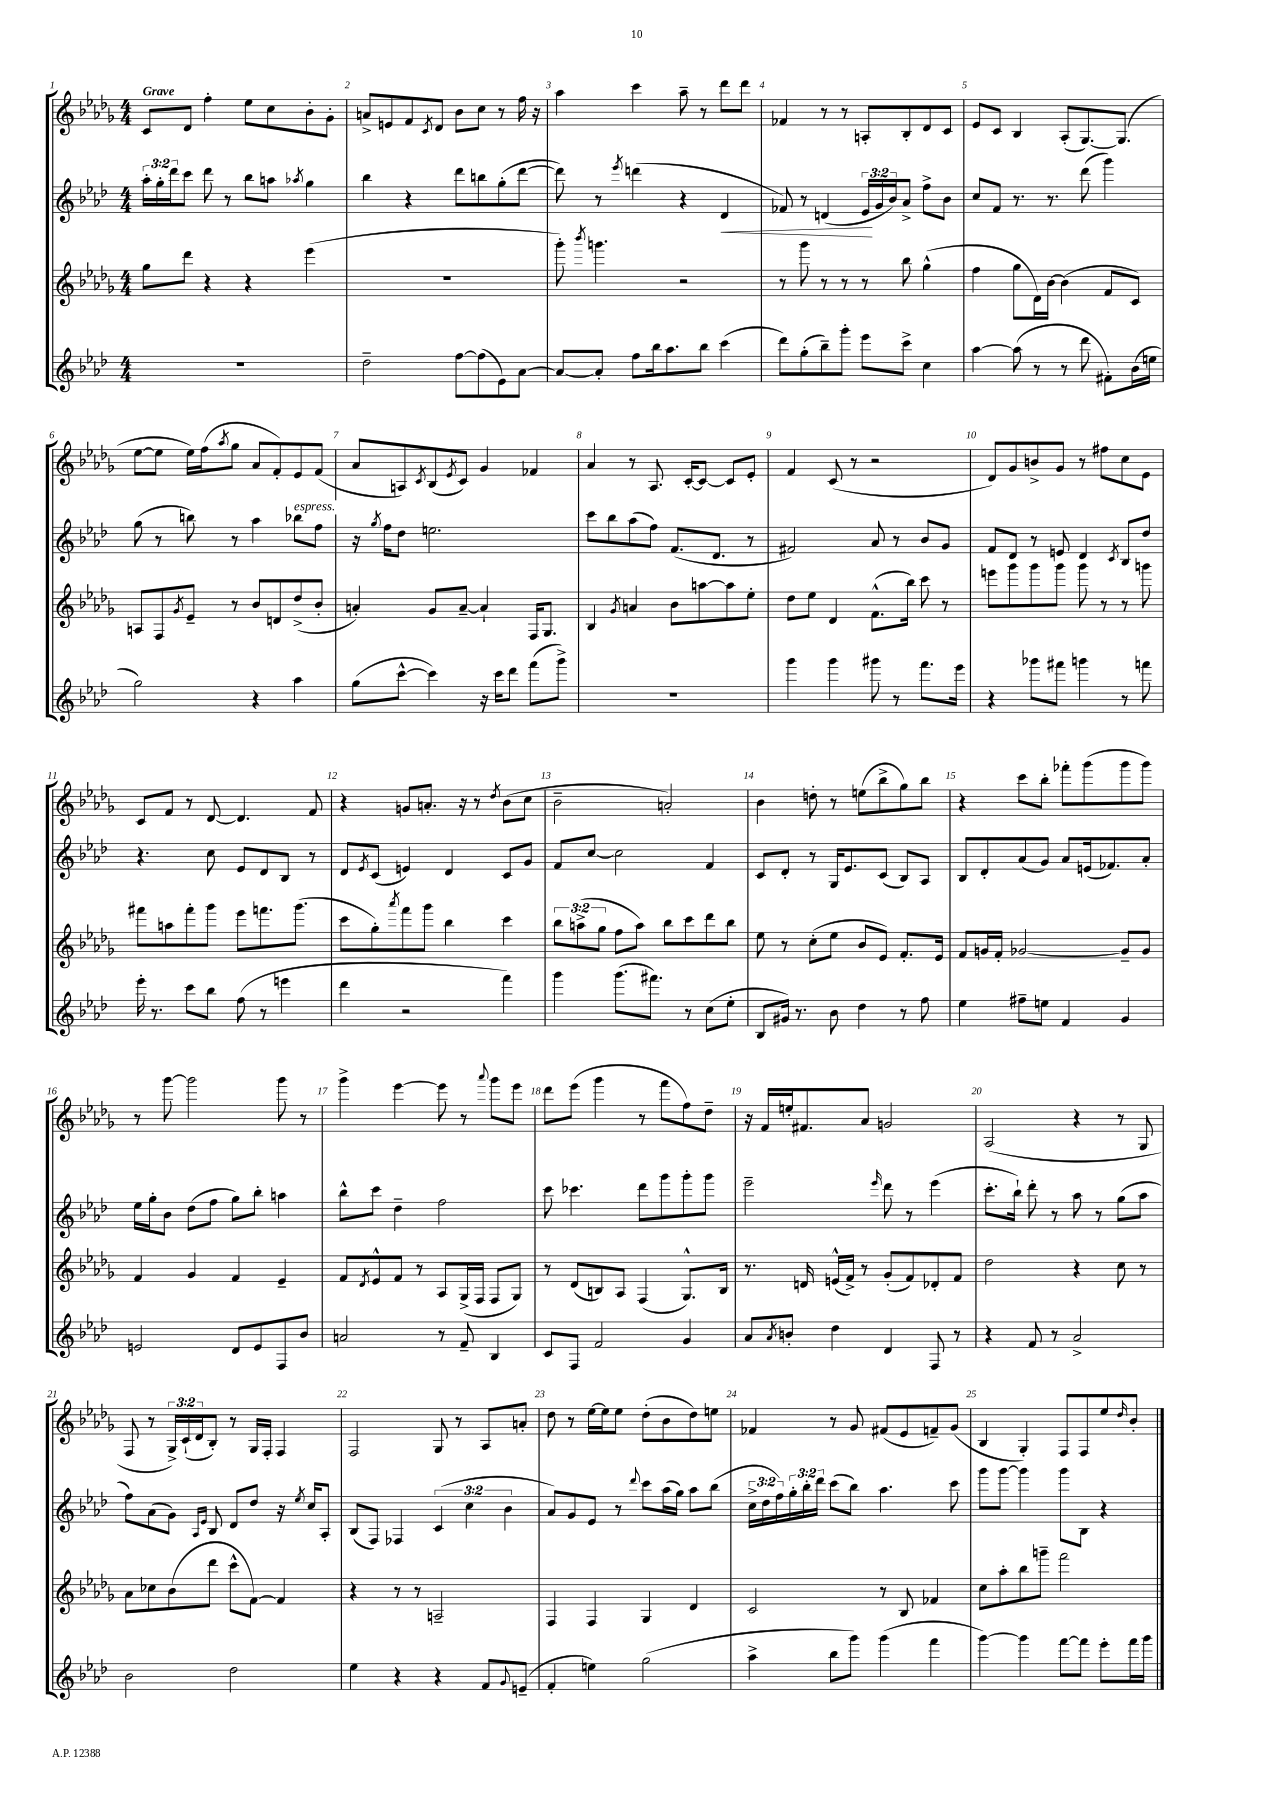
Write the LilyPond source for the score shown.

<<
\new StaffGroup <<
\new Staff = "s0" {
    \clef treble \key des \major \numericTimeSignature \time 4/4 \override Staff.TupletNumber.text = #tuplet-number::calc-fraction-text \tempo "Grave"
    c'8 des'8 f''4-. ees''8 c''8 bes'8-. ges'8-. |
    a'8-> e'8 f'8 \acciaccatura { c'8 } des'8 bes'8 c''8 r8 f''16 r16 |
    aes''4 c'''4 aes''8-- r8 des'''8 des'''8 |
    fes'4 r8 r8 a8-. bes8-. des'8 c'8 |
    ees'8 c'8 bes4 aes8-.( ges8.~) ges8.( |
    ees''8~ ees''8 ees''16) f''16( \acciaccatura { aes''8 } ges''8 aes'8 f'8-.) ees'8 f'8( |
    aes'8 a8) \acciaccatura { c'8 } bes8( \acciaccatura { ees'8 } c'8) ges'4 fes'4 |
    aes'4 r8 aes8. c'16~-. c'8~ c'8 ees'8-. |
    f'4 c'8( r8 r2 |
    des'8) ges'8 b'8-> ges'8 r8 fis''8 c''8 ees'8 |
    c'8 f'8 r8 des'8~ des'4. f'8 |
    r4 g'8 a'8.-. r16 r8 \acciaccatura { des''8 } bes'8( c''8 |
    bes'2-- a'2-.) |
    bes'4 d''8-. r8 e''8( bes''8-> ges''8) bes''8 |
    r4 c'''8 bes''8-. fes'''8-. ges'''8( ges'''8 ges'''8) |
    r8 ges'''8~ ges'''2 ges'''8 r8 |
    ges'''4-> ees'''4~ ees'''8 r8 \appoggiatura { aes'''8 } ges'''8 ees'''8 |
    des'''8 ees'''8( ges'''4 r8 f'''8 f''8) des''8-- |
    r16 f'16 e''16-. fis'8. aes'8 g'2 |
    aes2( r4 r8 ges8 |
    f8 r8 \tuplet 3/2 { ges16->) c'16-!( des'16 } bes8-.) r8 ges16 f16-. f4 |
    f2 ges8 r8 aes8 a'8-. |
    des''8 r8 ees''16~ ees''16 ees''8 des''8-.( bes'8 des''8) e''8 |
    fes'4 r8 ges'8 fis'8( ees'8 f'8--) ges'8( |
    bes4 ges4-.) f8 f8 ees''8 \grace { des''16 } bes'8-. \bar "|." |
}
\new Staff = "s1" {
    \clef treble \key aes \major \numericTimeSignature \time 4/4 \override Staff.TupletNumber.text = #tuplet-number::calc-fraction-text
    \tuplet 3/2 { aes''16-. g''16-. des'''16 } c'''8 des'''8 r8 bes''8 a''8 \acciaccatura { aes''8 } g''4 |
    bes''4 r4 des'''8 b''8 g''8-.( des'''8~ |
    des'''8) r8 \acciaccatura { ees'''8 } d'''4( r4 des'4\< |
    fes'8) r8 d'4( \tuplet 3/2 { ees'16\! g'16 bes'16) } aes'8-> f''8-> bes'8 |
    c''8 f'8 r8. r8. des'''8( g'''4) |
    g''8( r8 b''8) r8 aes''4 bes''8^\markup { \italic "espress." } f''8 |
    r16 \acciaccatura { g''8 } f''16 des''8 e''2. |
    c'''8 bes''8 aes''8( f''8) f'8.( des'8. r8 |
    fis'2) aes'8 r8 bes'8 g'8 |
    f'8 des'8 r8 e'8 des'4 \acciaccatura { c'8 } bes8 des''8 |
    r4. c''8 ees'8 des'8 bes8 r8 |
    des'8 \acciaccatura { ees'8 } c'8( e'4) des'4 c'8 g'8 |
    f'8 c''8~ c''2 f'4 |
    c'8 des'8-. r8 g16 ees'8. c'8( bes8) aes8 |
    bes8 des'8-. aes'8( g'8) aes'8 e'16( fes'8.) aes'8-. |
    ees''16 g''16-. bes'8 des''8( f''8 g''8) bes''8-. a''4 |
    bes''8-^ c'''8 des''4-- f''2 |
    c'''8 ces'''4. des'''8 g'''8 g'''8-. g'''8 |
    ees'''2-- \grace { ees'''16 } des'''8 r8 ees'''4( |
    c'''8.-. bes''16-!) des'''8-. r8 aes''8 r8 g''8( aes''8 |
    f''8) aes'8( g'8) \grace { aes16 ees'16 } bes8 des'8 des''8 r16 \acciaccatura { ees''8 } c''16 aes8-. |
    bes8( f8) fes4 \tuplet 3/2 { c'4( c''4 bes'4 } |
    aes'8) g'8 ees'8 r8 \appoggiatura { des'''8 } c'''8 aes''16( g''16) aes''8 bes''8( |
    \tuplet 3/2 { c''16-> des''16 f''16) } \tuplet 3/2 { g''16-. bes''16-. des'''16 } c'''8( bes''8) aes''4. c'''8 |
    g'''8 g'''8~ g'''4 g'''8 bes8 r4 \bar "|." |
}
\new Staff = "s2" {
    \clef treble \key des \major \numericTimeSignature \time 4/4 \override Staff.TupletNumber.text = #tuplet-number::calc-fraction-text
    ges''8 des'''8 r4 r4 ees'''4( |
    R1 |
    ges'''8-.) \acciaccatura { bes'''8 } g'''4. r2 |
    r8 ges'''8 r8 r8 r8 bes''8 ges''4-^( |
    f''4 ges''8 des'16) bes'16~ bes'4( f'8 c'8) |
    a8 f8 \acciaccatura { ges'8 } ees'8-- r8 bes'8 d'8 des''8->( bes'8-. |
    a'4-.) ges'8 a'8~-- a'4-! f16 ges8. |
    bes4 \acciaccatura { ges'8 } a'4 bes'8 a''8~ a''8 ees''8-. |
    des''8 ees''8 des'4 f'8.-^( bes''16) c'''8 r8 |
    e'''8 ges'''8 ges'''8 ges'''8 ges'''8 r8 r8 g'''8 |
    fis'''8 a''8 fis'''8-. ges'''8 ees'''8 f'''8. ges'''8.( |
    c'''8 ges''8-.) \acciaccatura { aes'''8 } f'''8 ges'''8 bes''4 c'''4 |
    \tuplet 3/2 { bes''8 a''8->( ges''8 } f''8 a''8) bes''8 c'''8 des'''8 bes''8 |
    ees''8 r8 c''8-.( ees''8 bes'8 ees'8) f'8.-. ees'16 |
    f'8 g'16 f'16-. ges'2~ ges'8-- ges'8 |
    f'4 ges'4 f'4 ees'4-- |
    f'8 \acciaccatura { des'8 } ees'8-^ f'8 r8 aes8 ges16->( f16 f8 ges8) |
    r8 des'8( b8) aes8 f4( ges8.-^) b16 |
    r8. d'16 e'16-^( f'16->) r8 ges'8-.( f'8) des'8-. f'8 |
    des''2 r4 c''8 r8 |
    aes'8 ces''8 bes'8( des'''8 c'''8-^ f'8~) f'4 |
    r4 r8 r8 a2-- |
    f4 f4 ges4 des'4 |
    c'2 r8 bes8 fes'4 |
    c''8 aes''8-. bes''8 g'''8-- f'''2 \bar "|." |
}
\new Staff = "s3" {
    \clef treble \key aes \major \numericTimeSignature \time 4/4
    R1 |
    des''2-- f''8~ f''8( ees'8) aes'8~ |
    aes'8~ aes'8-. f''8 bes''16 aes''8. bes''8 c'''4( |
    des'''8) g''8-.( bes''8--) g'''8-. ees'''8 c'''8-> c''4 |
    aes''4~ aes''8( r8 r8 des'''8 fis'8-.) bes'16( e''16 |
    g''2) r4 aes''4 |
    g''8( c'''8~-^ c'''4) r16 c'''16 des'''8 f'''8( g'''8->) |
    R1 |
    g'''4 g'''4 gis'''8 r8 f'''8. ees'''16 |
    r4 ges'''8 fis'''8 g'''4 r8 f'''8 |
    ees'''16-. r8. c'''8 bes''8 f''8( r8 e'''4 |
    des'''4 r2 f'''4) |
    g'''4 g'''8.( fis'''8.) r8 c''8( ees''8-. |
    bes8 gis'16) r8. bes'8 des''4 r8 f''8 |
    ees''4 fis''8-- e''8 f'4 g'4 |
    e'2 des'8 e'8 f8 bes'8 |
    a'2 r8 f'8-- bes4 |
    c'8 f8 f'2 g'4 |
    aes'8 \acciaccatura { aes'8 } b'8-. des''4 des'4 f8 r8 |
    r4 f'8 r8 aes'2-> |
    bes'2 des''2 |
    ees''4 r4 r4 f'8 \appoggiatura { g'8 } e'8--( |
    f'4-. e''4) g''2( |
    aes''4-> bes''8 g'''8) g'''4( f'''4 |
    g'''4~) g'''4 f'''8~ f'''8 ees'''8-. f'''16 g'''16 \bar "|." |
}
>>
>>
\layout { \context { \Score \override BarNumber.break-visibility = ##(#f #t #t) barNumberVisibility = #all-bar-numbers-visible } }
